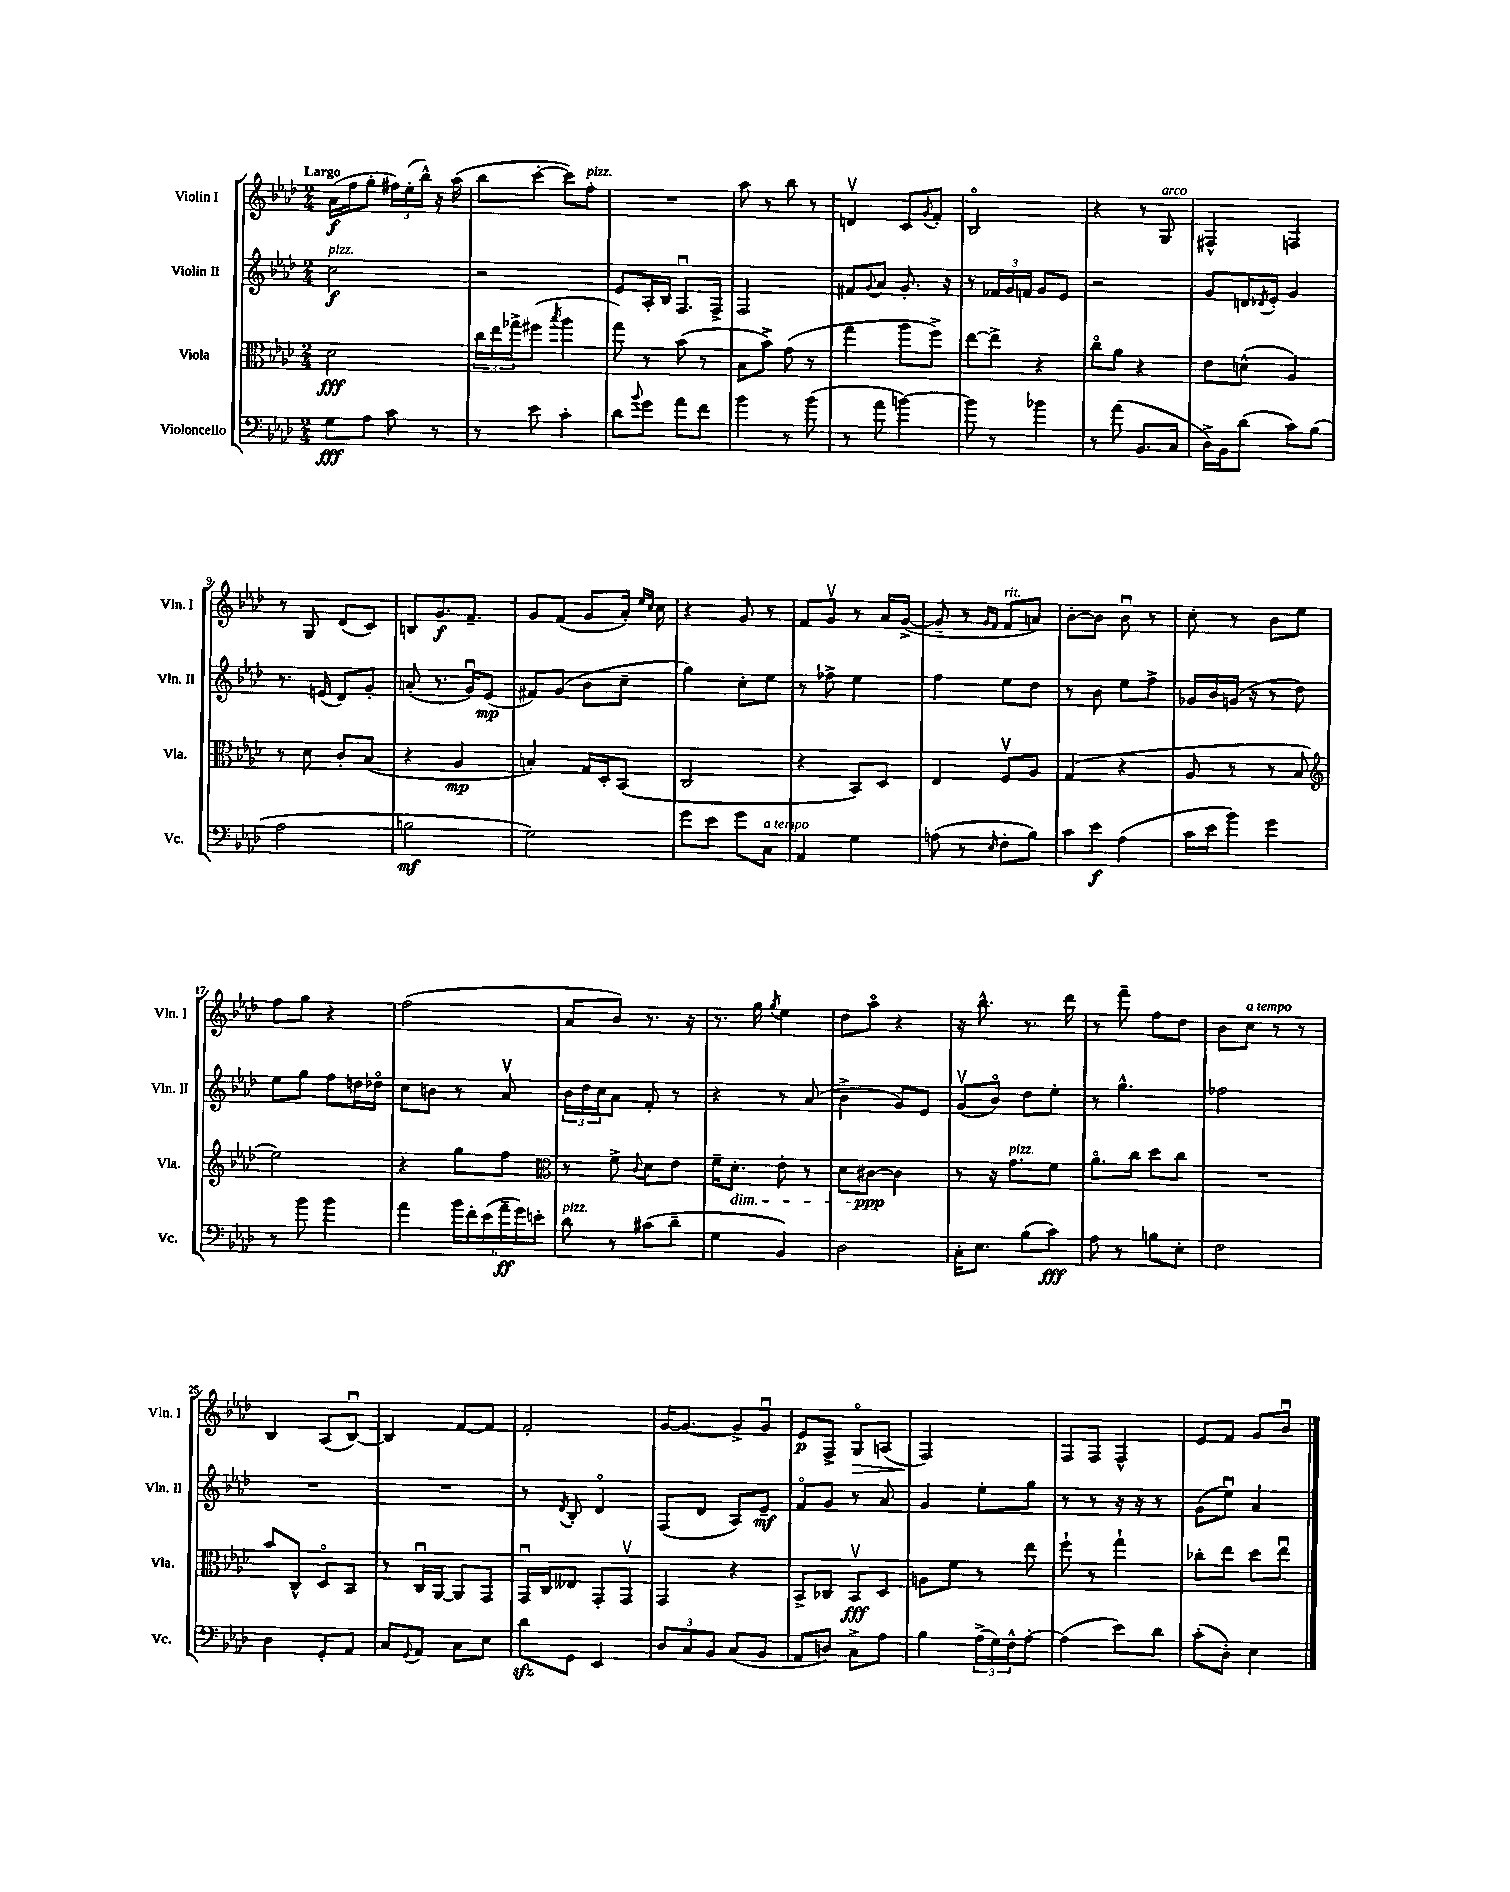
<<
\new StaffGroup <<
\new Staff = "s0" \with { instrumentName = "Violin I" shortInstrumentName = "Vln. I" } {
    \clef treble \key aes \major \numericTimeSignature \time 2/4 \tempo "Largo"
    aes'16\f( f''16 g''8-. \tuplet 3/2 { fis''16) ees''16-.( bes''16-^) } r16 aes''16( |
    bes''8 c'''8~-. c'''8) f''8-.^\markup { \italic "pizz." } |
    R2 |
    aes''8 r8 bes''8 r8 |
    d'4\upbow c'8 \acciaccatura { g'8 } f'8-. |
    bes2\flageolet |
    r4 r8 g8^\markup { \italic "arco" } |
    fis4-^ f4 |
    r8 g8 des'8( c'8) |
    b8 g'8.\f f'8.-- |
    g'8 f'8( g'8 aes'16-.) \grace { ees''16 c''16 } c''16 |
    r4 g'8 r8 |
    f'8 g'8\upbow r8 aes'16 g'16~->( |
    g'8-- r8 \grace { g'16 f'16 } f'8^\markup { \italic "rit." } a'8) |
    bes'8~-. bes'8 bes'8\downbow r8 |
    c''8-. r8 bes'8 ees''8 |
    f''8 g''8 r4 |
    f''2( |
    aes'8 bes'8) r8. r16 |
    r8. g''16 \acciaccatura { g''8 } ees''4 |
    des''8 aes''8\flageolet r4 |
    r16 bes''8.-^ r8. des'''16 |
    r8 f'''8-- f''8 des''8 |
    bes'8 c''8^\markup { \italic "a tempo" } r8 r8 |
    bes4 aes8( bes8~\downbow) |
    bes4 f'8~ f'8 |
    f'2-. |
    g'16~ g'8.~ g'8-> g'8\downbow |
    ees'8\p f8-> g8\flageolet\> a8( |
    f2\!) |
    f8 f8 f4-^ |
    ees'8 f'8 g'8 bes'8\downbow \bar "|." |
}
\new Staff = "s1" \with { instrumentName = "Violin II" shortInstrumentName = "Vln. II" } {
    \clef treble \key aes \major \numericTimeSignature \time 2/4
    c''2\f^\markup { \italic "pizz." } |
    r2 |
    ees'8 aes16-. bes16 f8.\downbow f16-> |
    f2 |
    fis'8 \appoggiatura { g'8 } aes'8 g'8.-. r16 |
    r8 \tuplet 3/2 { fes'16 g'16 f'16 } g'8 ees'8 |
    r2 |
    g'8 d'16 \acciaccatura { des'8 } ees'16-. g'4 |
    r8. e'16( des'8) g'8-. |
    a'8-.( r8. g'16\downbow) ees'8\mp( |
    fis'8) g'8( bes'8 c''8-- |
    g''4) c''8-. ees''8 |
    r8 fes''8-> ees''4 |
    f''4 ees''8 des''8 |
    r8 bes'8 ees''8 f''8-> |
    ges'16 bes'16 g'16( r16 r8 des''8) |
    ees''8 g''8 f''8 d''16 des''16\flageolet |
    c''8 b'8 r8 aes'8\upbow |
    \tuplet 3/2 { bes'16 des''16 c''16 } aes'8 f'8-. r8 |
    r4 r8 aes'8( |
    bes'4-> g'8) ees'8 |
    g'8\upbow( bes'8\flageolet) des''8 ees''8-. |
    r8 g''4.-^ |
    fes''2 |
    R2 |
    R2 |
    r8 \acciaccatura { des'8 } bes8-. des'4\flageolet |
    f8( des'8 aes8) ees'8--\mf |
    f'8\flageolet g'8 r8 aes'8 |
    g'4 ees''8-. g''8 |
    r8 r8 r16 r16 r8 |
    g'8( ees''8\downbow) aes'4 \bar "|." |
}
\new Staff = "s2" \with { instrumentName = "Viola" shortInstrumentName = "Vla." } {
    \clef alto \key aes \major \numericTimeSignature \time 2/4
    des'2\fff |
    \tuplet 3/2 { c''16 ees''16 ges''16-> } fis''8( \acciaccatura { bes''8 } aes''4 |
    g''8) r8 bes'8( r8 |
    bes8 bes'8->) g'8( r8 |
    g''4 aes''8 f''8->) |
    ees''8~ ees''8-> r4 |
    c''8\flageolet aes'8 r4 |
    ees'8 d'8-^( aes4) |
    r8 des'8 c'8-. bes8( |
    r4 aes4\mp |
    b4-.) g16 des16-. bes,8( |
    c2 |
    r4 bes,8) des8 |
    ees4 f8\upbow aes8 |
    g4( r4 |
    aes8 r8 r8 bes8 |
    \clef treble ees''2) |
    r4 g''8 f''8 |
    \clef alto r8 f'8-> \appoggiatura { c'8 } des'8 ees'8 |
    f'16-- des'8.-.\dim ees'8-. r8 |
    des'8 cis'8~\ppp\! cis'4 |
    r8 r16 g'8.^\markup { \italic "pizz." } f'8 |
    aes'8.\flageolet c''16 des''8 c''8 |
    R2 |
    bes'8 c8-^ des8\flageolet bes,8 |
    r8 c16\downbow aes,16~ aes,8 g,8 |
    g,16\downbow c16 eeses8 g,8-. g,8\upbow |
    g,4 r4 |
    bes,8-> ces8 bes,8\upbow\fff des8 |
    a8 f'8 r8 ees''8 |
    f''8-! r8 g''4-! |
    ces''8-. ees''8 des''8 ees''8\downbow \bar "|." |
}
\new Staff = "s3" \with { instrumentName = "Violoncello" shortInstrumentName = "Vc." } {
    \clef bass \key aes \major \numericTimeSignature \time 2/4
    g8\fff aes8 c'8 r8 |
    r8 ees'8 c'4-. |
    des'8 \appoggiatura { bes'8 } g'8 aes'8 f'8 |
    bes'4 r8 bes'8( |
    r8 aes'8 b'4~) |
    b'8 r8 bes'4 |
    r8 aes'8( bes,8. c16 |
    des16->) bes,16 des'8( c'8) bes8( |
    aes2 |
    b2\mf |
    g2) |
    g'8 ees'8 g'8 c8^\markup { \italic "a tempo" } |
    aes,4 g4 |
    a8( r8 \grace { ees16 } f8-. bes8) |
    c'8 ees'8\f aes4( |
    c'16 ees'16 bes'8) g'4 |
    r8 bes'8 bes'4 |
    aes'4 \tuplet 6/4 { bes'16 f'16-. ees'16( aes'16--\ff g'16) e'16-. } |
    des'8^\markup { \italic "pizz." } r8 cis'8( des'8-- |
    g4 bes,4) |
    des2 |
    c16-. ees8. bes8( c'8\fff) |
    aes8 r8 b8 ees8-. |
    f2 |
    des4 g,8-. aes,8 |
    c8 \appoggiatura { g,8 } aes,8 c8 ees8 |
    des'8\sfz g,8 ees,4 |
    \tuplet 3/2 { des8 c8 bes,8 } c8( bes,8 |
    aes,8 d8) c8-> aes8 |
    bes4 \tuplet 3/2 { aes16->( g16) f16-^ } aes8~-. |
    aes4( ees'8) des'8 |
    c'8-.( des8-.) ees4 \bar "|." |
}
>>
>>
